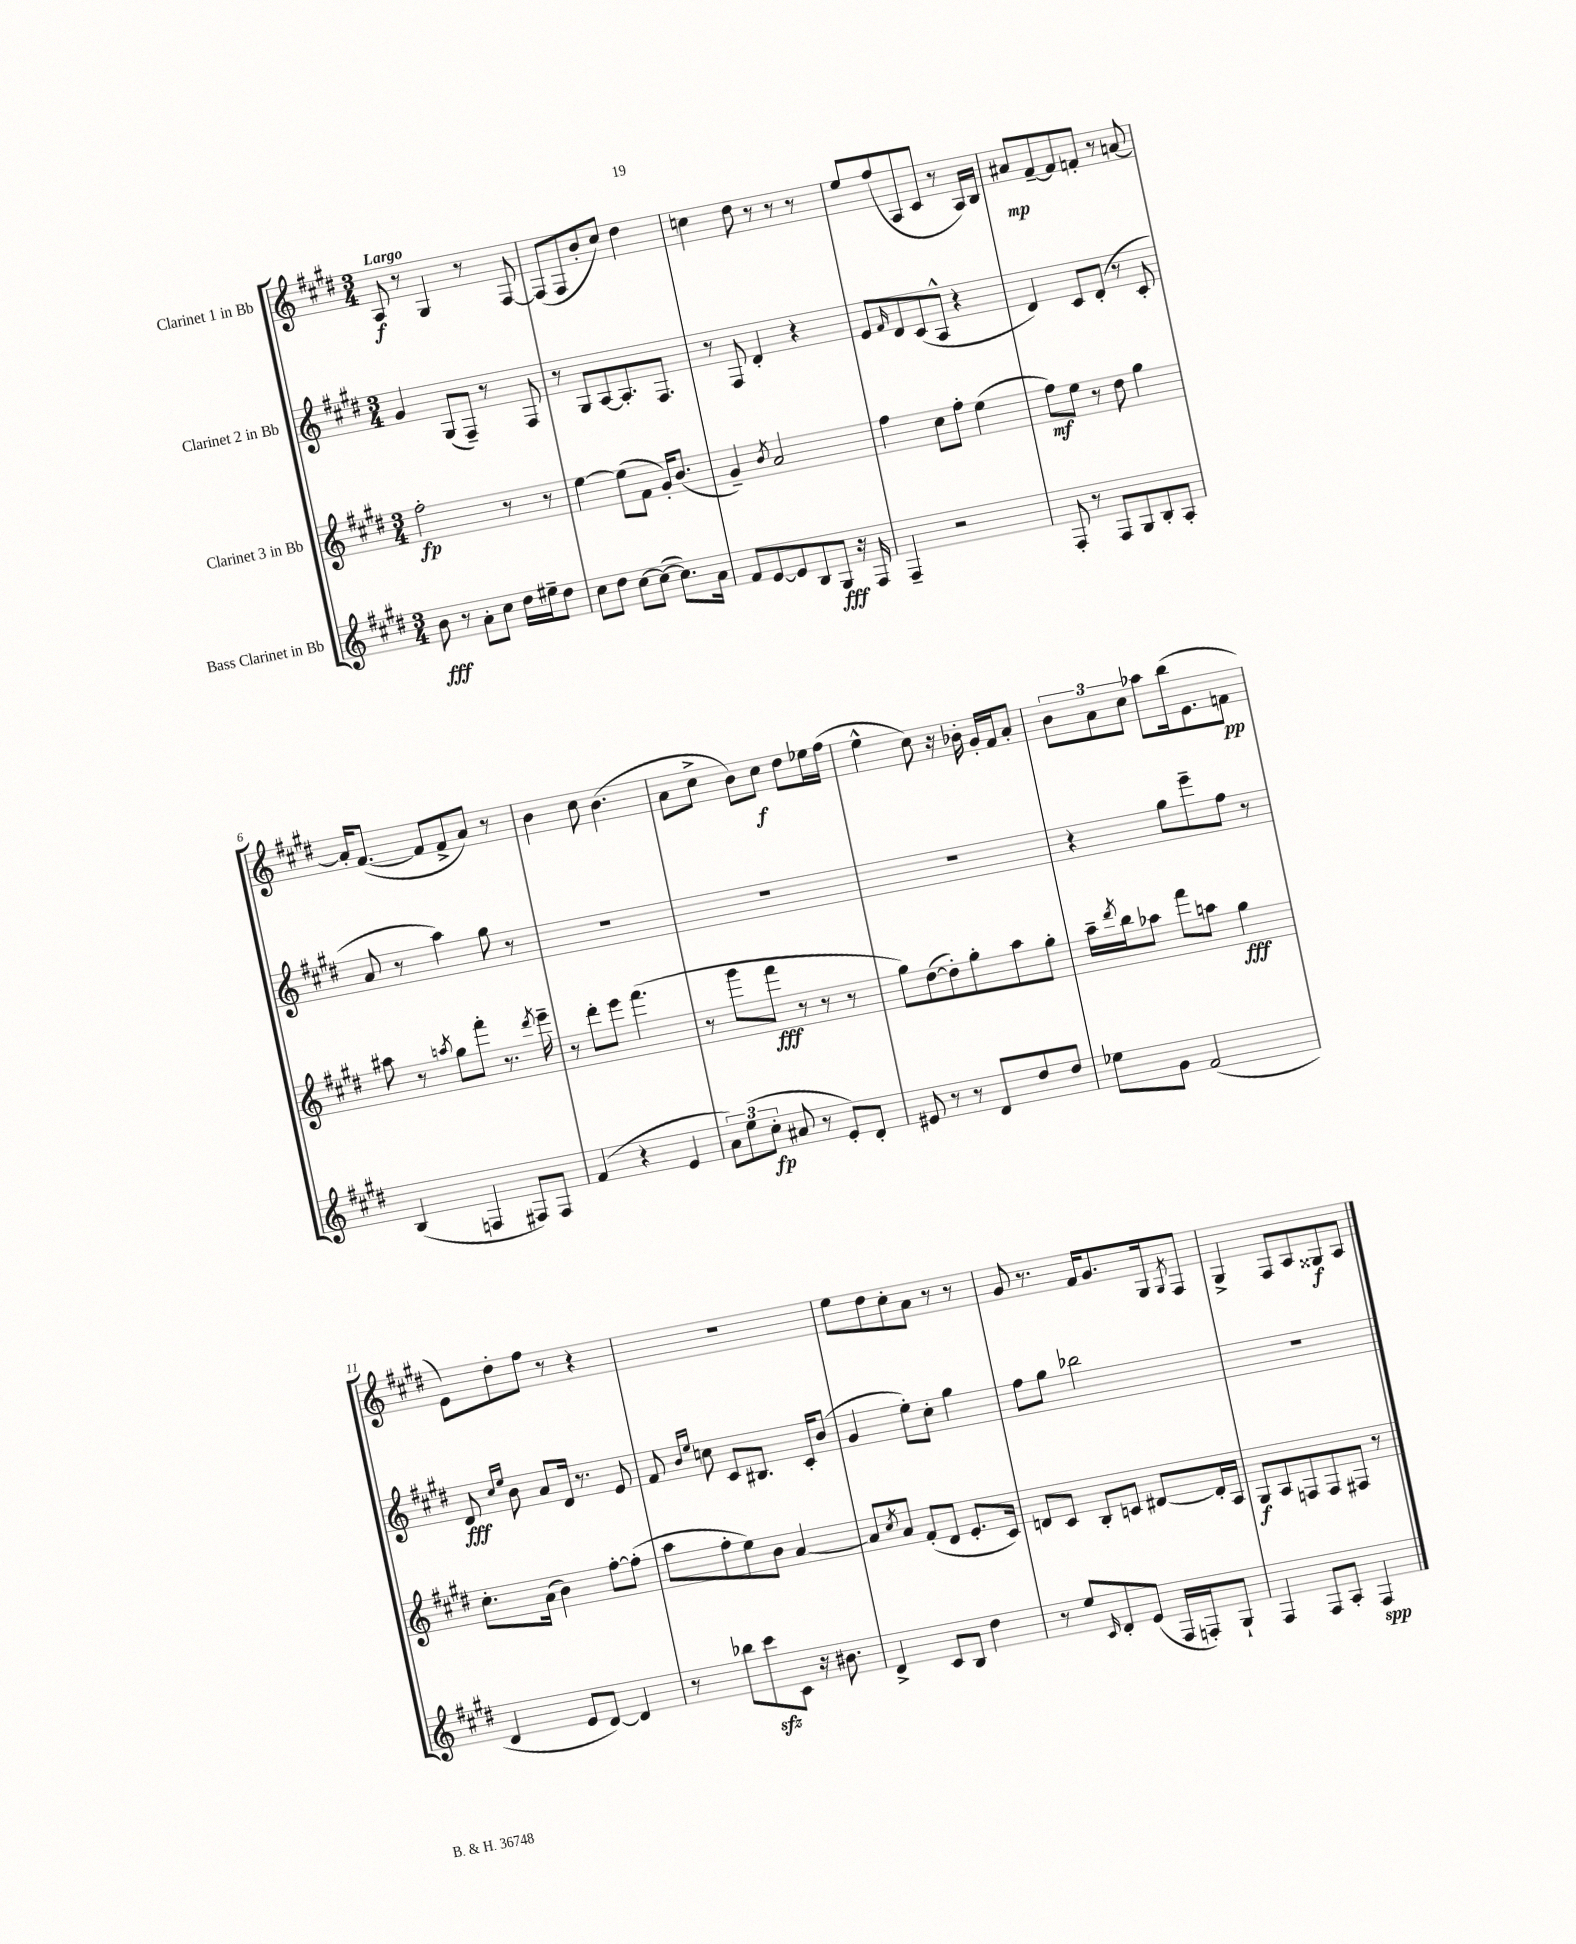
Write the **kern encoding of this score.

**kern	**kern	**kern	**kern
*staff4	*staff3	*staff2	*staff1
*clefG2	*clefG2	*clefG2	*clefG2
*k[f#c#g#d#]	*k[f#c#g#d#]	*k[f#c#g#d#]	*k[f#c#g#d#]
*M3/4	*M3/4	*M3/4	*M3/4
8b	2ff#'	4g#	8A
8r	.	.	8r
8a'	.	(8G#	4G#
8cc#	.	8F#~)	.
16dd#	8r	8r	8r
16ee#~	.	.	.
8dd#	8r	8F#	[8F#
=	=	=	=
8cc#	[4ee	8r	(8F#]
8dd#	.	8G#	8F#
[8cc#	(8ee]	[8A	8b'
(8cc#_	8f#	8.A']	8cc#)
8.cc#])	16g#')	.	4dd#
.	(8.b	8.F#	.
16a	.	.	.
=	=	=	=
8f#	4g#~)	8r	4cc
[8e	.	8F#	.
.	8qb	.	.
8e]	2a	4d#'	8dd#
8B	.	.	8r
8G#	.	4r	8r
16r	.	.	8r
16F#	.	.	.
=	=	=	=
4F#~	4ff#	8e	8ee
.	.	16qqf#	.
.	.	8d#	(8ff#
2r	8cc#	(8c#	8A
.	8ff#'	8A^^	8c#
.	(4ee	4r	8r
.	.	.	16A)
.	.	.	16B
=	=	=	=
8F#'	8ff#)	4d#)	8a#
8r	8ee	.	[8f#~
8F#	8r	8c#	8f#]
8G#	8dd#	(8d#'	8f'
8B'	4gg#	8r	8r
8A'	.	8c#'	[8a
=	=	=	=
(4B	8aa#	8a	16a']
.	.	.	([8.f#
.	8r	8r	.
.	8qaa	.	.
4F	8gg#	4aa)	8f#]
.	8fff#'	.	8f#^
8F#)	8.r	8gg#	8a)
8F#	.	8r	8r
.	8qddd#	.	.
.	16eee~	.	.
=	=	=	=
(4f#	8r	2.r	4b
.	8ddd#'	.	.
4r	8eee	.	8cc#
.	(4.fff#	.	(4.b
4e	.	.	.
=	=	=	=
12a)	8r	2.r	8a
(12ee	.	.	.
.	8ggg#	.	8cc#^
12cc#'	.	.	.
8a#	8fff#	.	8b)
8r	8r	.	8cc#
8e')	8r	.	8dd#
8d#'	8r	.	16ee-
.	.	.	(16ff#
=	=	=	=
8e#	8gg#)	2.r	4ee^^
8r	([8dd#	.	.
8r	8dd#'])	.	8cc#)
8d#	8gg#'	.	16r
.	.	.	16b-'
8dd#	8aa	.	16g#'
.	.	.	16f#
8dd#	8gg#'	.	8a'
=	=	=	=
8ee-	16aa~	4r	12b
.	8qddd#	.	.
.	16bb	.	.
.	.	.	12a
8g#	8aa-	.	.
.	.	.	12cc#
(2f#	8fff#	8gg#	8aa-
.	8aa	8eee~	(16bb
.	.	.	8.e
.	4gg#	8ff#	.
.	.	8r	8f
=	=	=	=
4d#	8.cc#'	8d#	8e)
.	.	16qqcc#	.
.	.	16qqee	.
.	.	8b	8dd#'
.	(16a	.	.
8e	4b)	8a	8ff#
[8d#)	.	16d#	8r
.	.	8.r	.
4d#]	[8ff#'	.	4r
.	(8ff#']	8e	.
=	=	=	=
8r	8aa	8f#	2.r
.	.	16qqb	.
.	.	16qqee	.
8bb-	8ff#'	8cc	.
8ccc#	8ee)	8c#	.
8c#	8b	8.B#	.
16r	[4a	.	.
8.b#	.	16c#'	.
.	.	(8b	.
=	=	=	=
4d#^	8a]	4g#	8ee
.	8qcc#	.	.
.	8a	.	8dd#
8c#	(8f#'	8ee')	8cc#'
8B	8d#	8cc#'	8a
4dd#	8.e'	4gg#	8r
.	.	.	8r
.	16c#)	.	.
=	=	=	=
8r	8d	8ff#	8g#
8ee	8c#	8gg#	8.r
16qqc#	.	.	.
8d#'	8B'	2bb-	.
.	.	.	16f#
(8e	8c	.	8.g#
16F#	[8d#	.	.
16F')	.	.	16G#
.	.	.	8qG#
8G#`	16d#']	.	8F#
.	16A	.	.
=	=	=	=
4F#	8G#	2.r	4G#^
.	8A	.	.
8F#	8F	.	8F#
8A'	8F	.	8A
4F#	8F#	.	8G##
.	8r	.	8A
==	==	==	==
*-	*-	*-	*-
